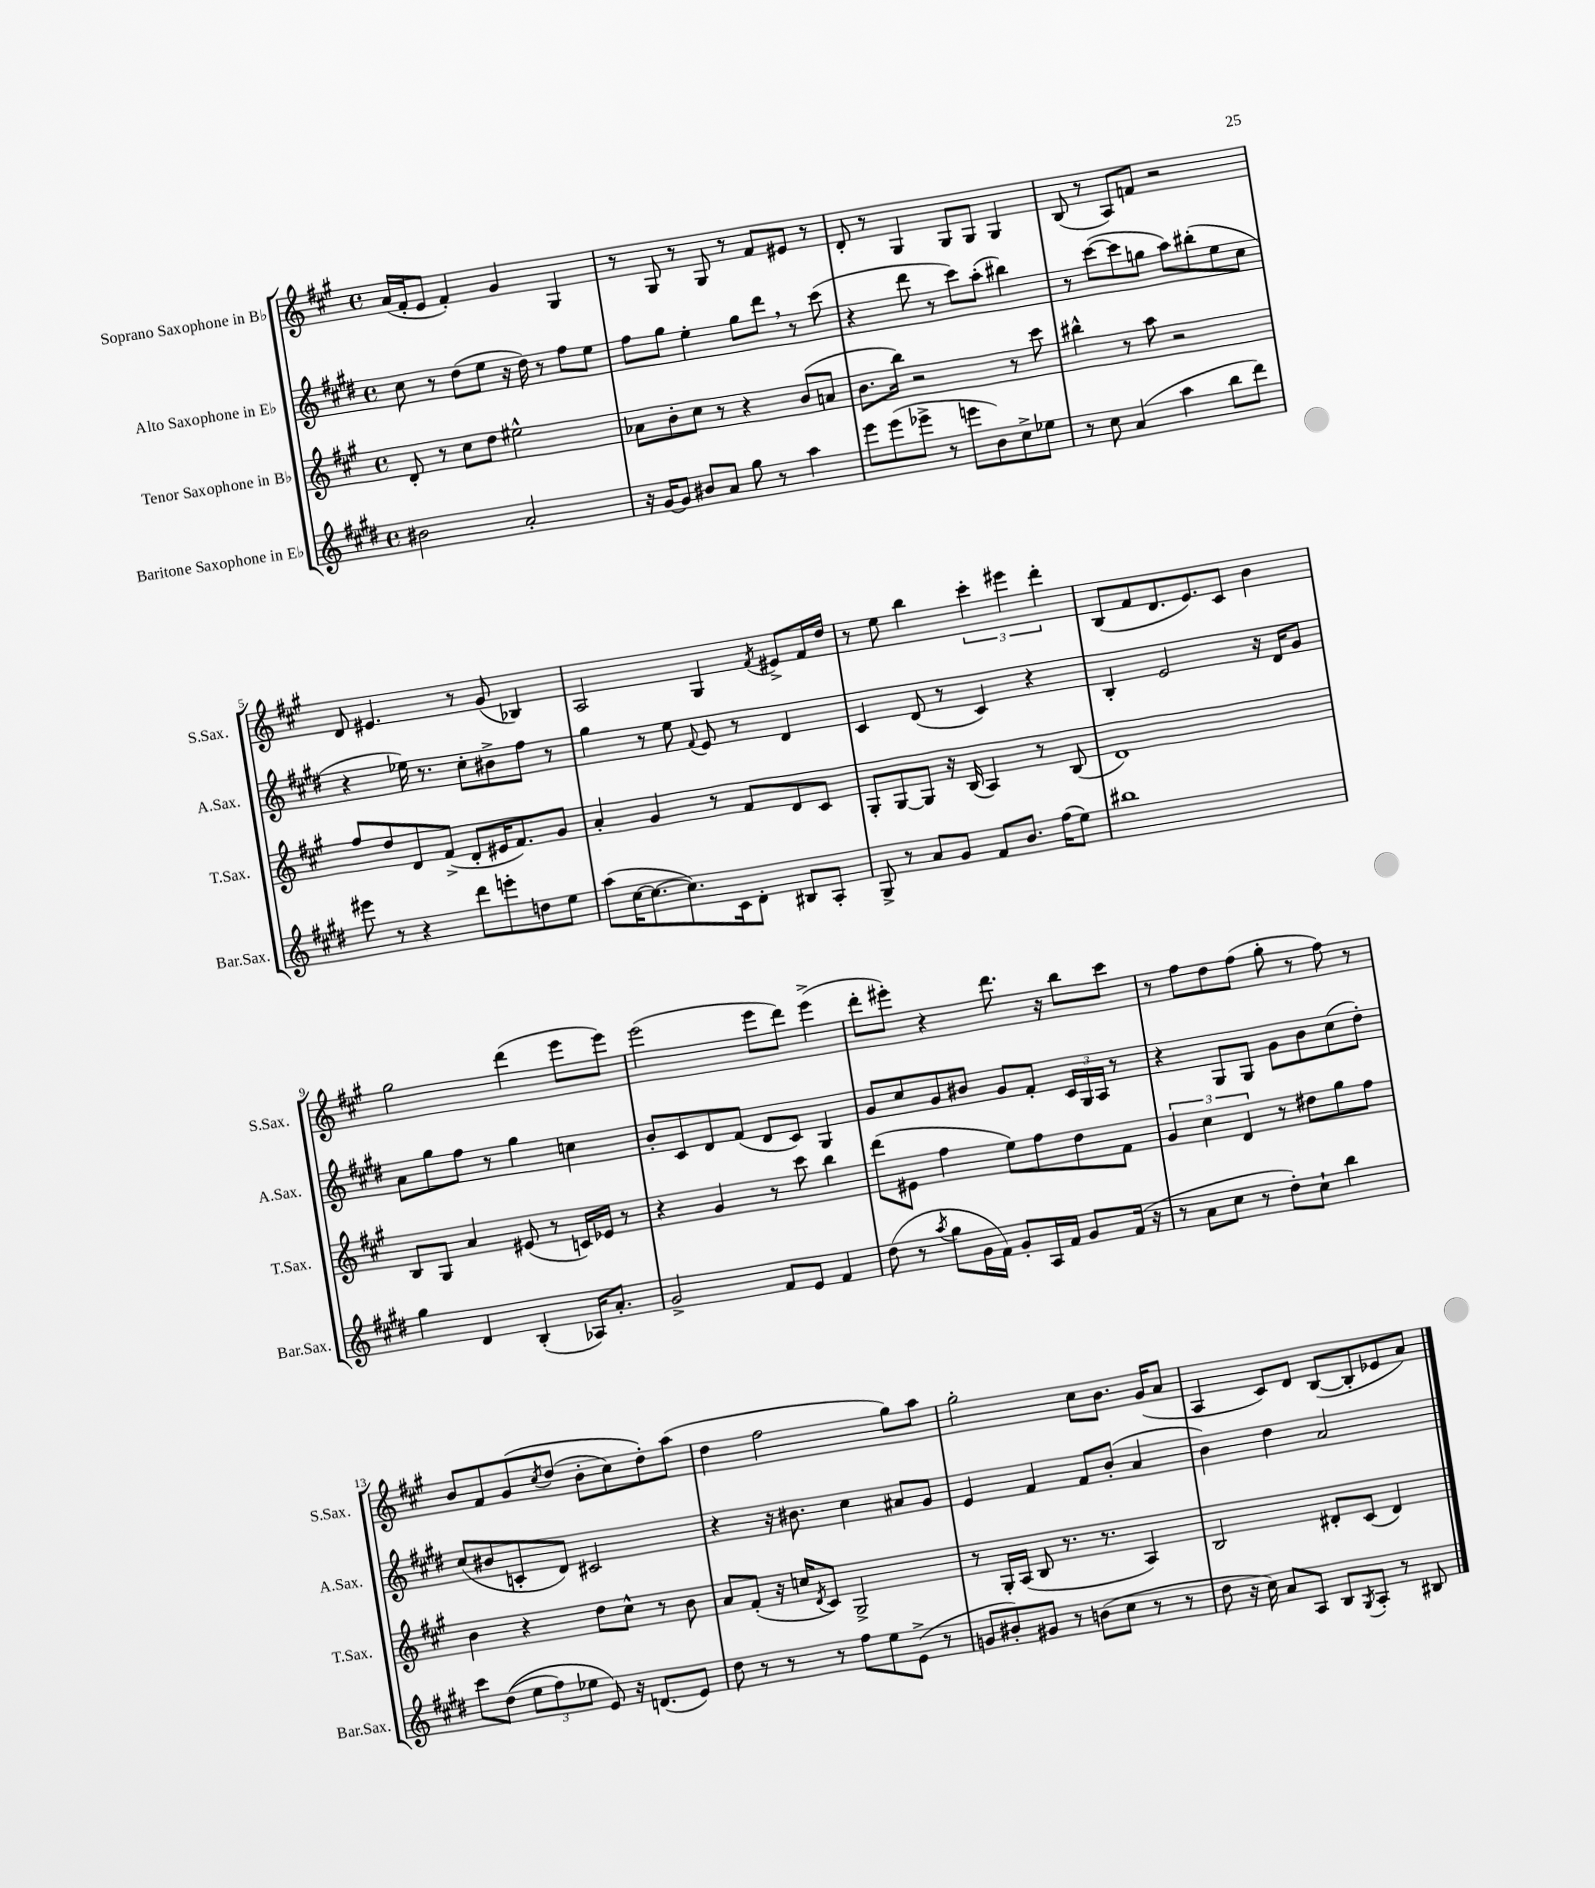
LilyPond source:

<<
\new StaffGroup <<
\new Staff = "s0" \with { instrumentName = "Soprano Saxophone in Bb" shortInstrumentName = "S.Sax." } {
    \clef treble \key a \major \defaultTimeSignature \time 4/4
    a'16( fis'16-. e'8 fis'4-.) gis'4 gis4 |
    r8 gis8 r8 gis8 r8 fis'8 eis'8 r8 |
    d'8-. r8 gis4 gis8 gis8 gis4 |
    b8( r8 a8) f'8 r2 |
    d'8 eis'4. r8 gis'8( bes4) |
    a2 gis4 \acciaccatura { fis'8 } eis'8-> fis'16 d''16 |
    r8 e''8 b''4 \tuplet 3/2 { cis'''4-. eis'''4 d'''4-. } |
    b8( fis'8 d'8. e'8.) cis'8 b'4 |
    gis''2 d'''4( e'''8 e'''8) |
    e'''2( e'''8 d'''8) e'''4->( |
    d'''8-. eis'''8-.) r4 d'''8. r16 b''8 cis'''8 |
    r8 fis''8 d''8 fis''8( gis''8-. r8 fis''8) r8 |
    b'8 fis'8 gis'8\( \acciaccatura { cis''8 } d''8( b'8-. cis''8) d''8-.\) a''8( |
    d''4 fis''2 gis''8) a''8 |
    gis''2-. cis''8 b'8. gis'16( a'8 |
    a4 cis'8) d'8 b8~( b8-. ees'8 a'8) \bar "|." |
}
\new Staff = "s1" \with { instrumentName = "Alto Saxophone in Eb" shortInstrumentName = "A.Sax." } {
    \clef treble \key e \major \defaultTimeSignature \time 4/4
    cis''8 r8 dis''8( e''8 r16 dis''16) r8 fis''8 e''8 |
    fis''8 gis''8 e''4-. gis''8 dis'''8 \breathe r8 cis'''8( |
    r4 dis'''8 r8 cis'''8) a''8-.( bis''4) |
    r8 cis'''8~( cis'''8 g''8 a''8) bis''8-.( e''8 cis''8 |
    r4 ees''16) r8. cis''8-. bis'8-> fis''8 r8 |
    gis''4 r8 e''8 \appoggiatura { fis'8 } e'8 r8 dis'4 |
    cis'4 dis'8( r8 cis'4) r4 |
    b4-. e'2 r16 dis'16 gis'8 |
    a'8 gis''8 fis''8 r8 gis''4 c''4 |
    b'8-. cis'8 dis'8 fis'8( dis'8 cis'8) gis4 |
    gis'8 cis''8 gis'8 bis'8 gis'8 fis'8-. \tuplet 3/2 { cis'16 gis16 a16 } r8 |
    r4 gis8 gis8 gis'8 b'8 cis''8( dis''8-.) |
    cis''8( bis'8 c'8-. dis'8) cis'2 |
    r4 r16 bis'8. cis''4 ais'8 gis'8 |
    e'4 fis'4 fis'8 b'8-.( a'4 |
    b'4) dis''4 a'2 \bar "|." |
}
\new Staff = "s2" \with { instrumentName = "Tenor Saxophone in Bb" shortInstrumentName = "T.Sax." } {
    \clef treble \key a \major \defaultTimeSignature \time 4/4
    d'8-. r8 cis''8 d''8 eis''2-^ |
    aes'8 b'8-. cis''8 r8 r4 b'8( a'8 |
    b'8. b''16) r2 r8 cis'''8 |
    bis''4-^ r8 a''8 r2 |
    fis''8 d''8 d'8 fis'8->( d'8-. eis'16 fis'8.) gis'8 |
    a'4-. gis'4 r8 fis'8 d'8 cis'8 |
    gis8-. gis8~ gis8 r16 b16( a4) r8 b8( |
    d'1) |
    b8 gis8 a'4 eis'8( r8 c'16) ees'16 r8 |
    r4 gis'4 r8 cis'''8 b''4 |
    d'''8( eis'8 fis''4 e''8) fis''8 d''8 fis'8 |
    \tuplet 3/2 { gis'4 cis''4 d'4 } r8 dis''8 gis''8 fis''8 |
    b'4 r4 d''8 cis''8-^ r8 b'8 |
    a'8 fis'8-.( r16 c''16 \acciaccatura { d'8 } cis'8) gis2-> |
    r8 gis16-. a16( b8 r8. r8. a4) |
    b2 dis'8-. cis'8( dis'4) \bar "|." |
}
\new Staff = "s3" \with { instrumentName = "Baritone Saxophone in Eb" shortInstrumentName = "Bar.Sax." } {
    \clef treble \key e \major \defaultTimeSignature \time 4/4
    bis'2 a'2-. |
    r16 gis'16~ gis'8 bis'8 a'8 gis''8 r8 a''4 |
    e'''8 e'''8( ees'''8-> r8 e'''8 b'8) cis''8-> ees''8 |
    r8 cis''8 a'4( a''4 b''8 dis'''8) |
    eis'''8 r8 r4 dis'''8 e'''8-. d''8 e''8 |
    a''8( cis''16~ cis''8.~ cis''8.) cis'16 dis'8-. bis8 a8-. |
    gis8-> r8 a'8 gis'8 fis'8 b'8. fis''16( e''8) |
    bis''1 |
    gis''4 dis'4 b4-.( aes16) a'8.-. |
    gis'2-> fis'8 e'8 fis'4 |
    dis''8( r8 \acciaccatura { a''8 } gis''8 gis'16 fis'16) gis'8-. a16 fis'16 gis'8 fis'16( r16 |
    r8 a'8 cis''8 r8 dis''8-.) cis''8-! b''4 |
    cis'''8 dis''8(\( \tuplet 3/2 { e''8 fis''8) ees''8 } e'8\) r16 d'8.( e'8) |
    dis''8 r8 r8 r8 fis''8 e''8 e'8->( r8 |
    g'8 bis'8-.) gis'8 r8 b'8( cis''8 r8 r8 |
    dis''8 r16 cis''16) a'8 a8 b8 \acciaccatura { gis8 } a8-. r8 bis8 \bar "|." |
}
>>
>>
